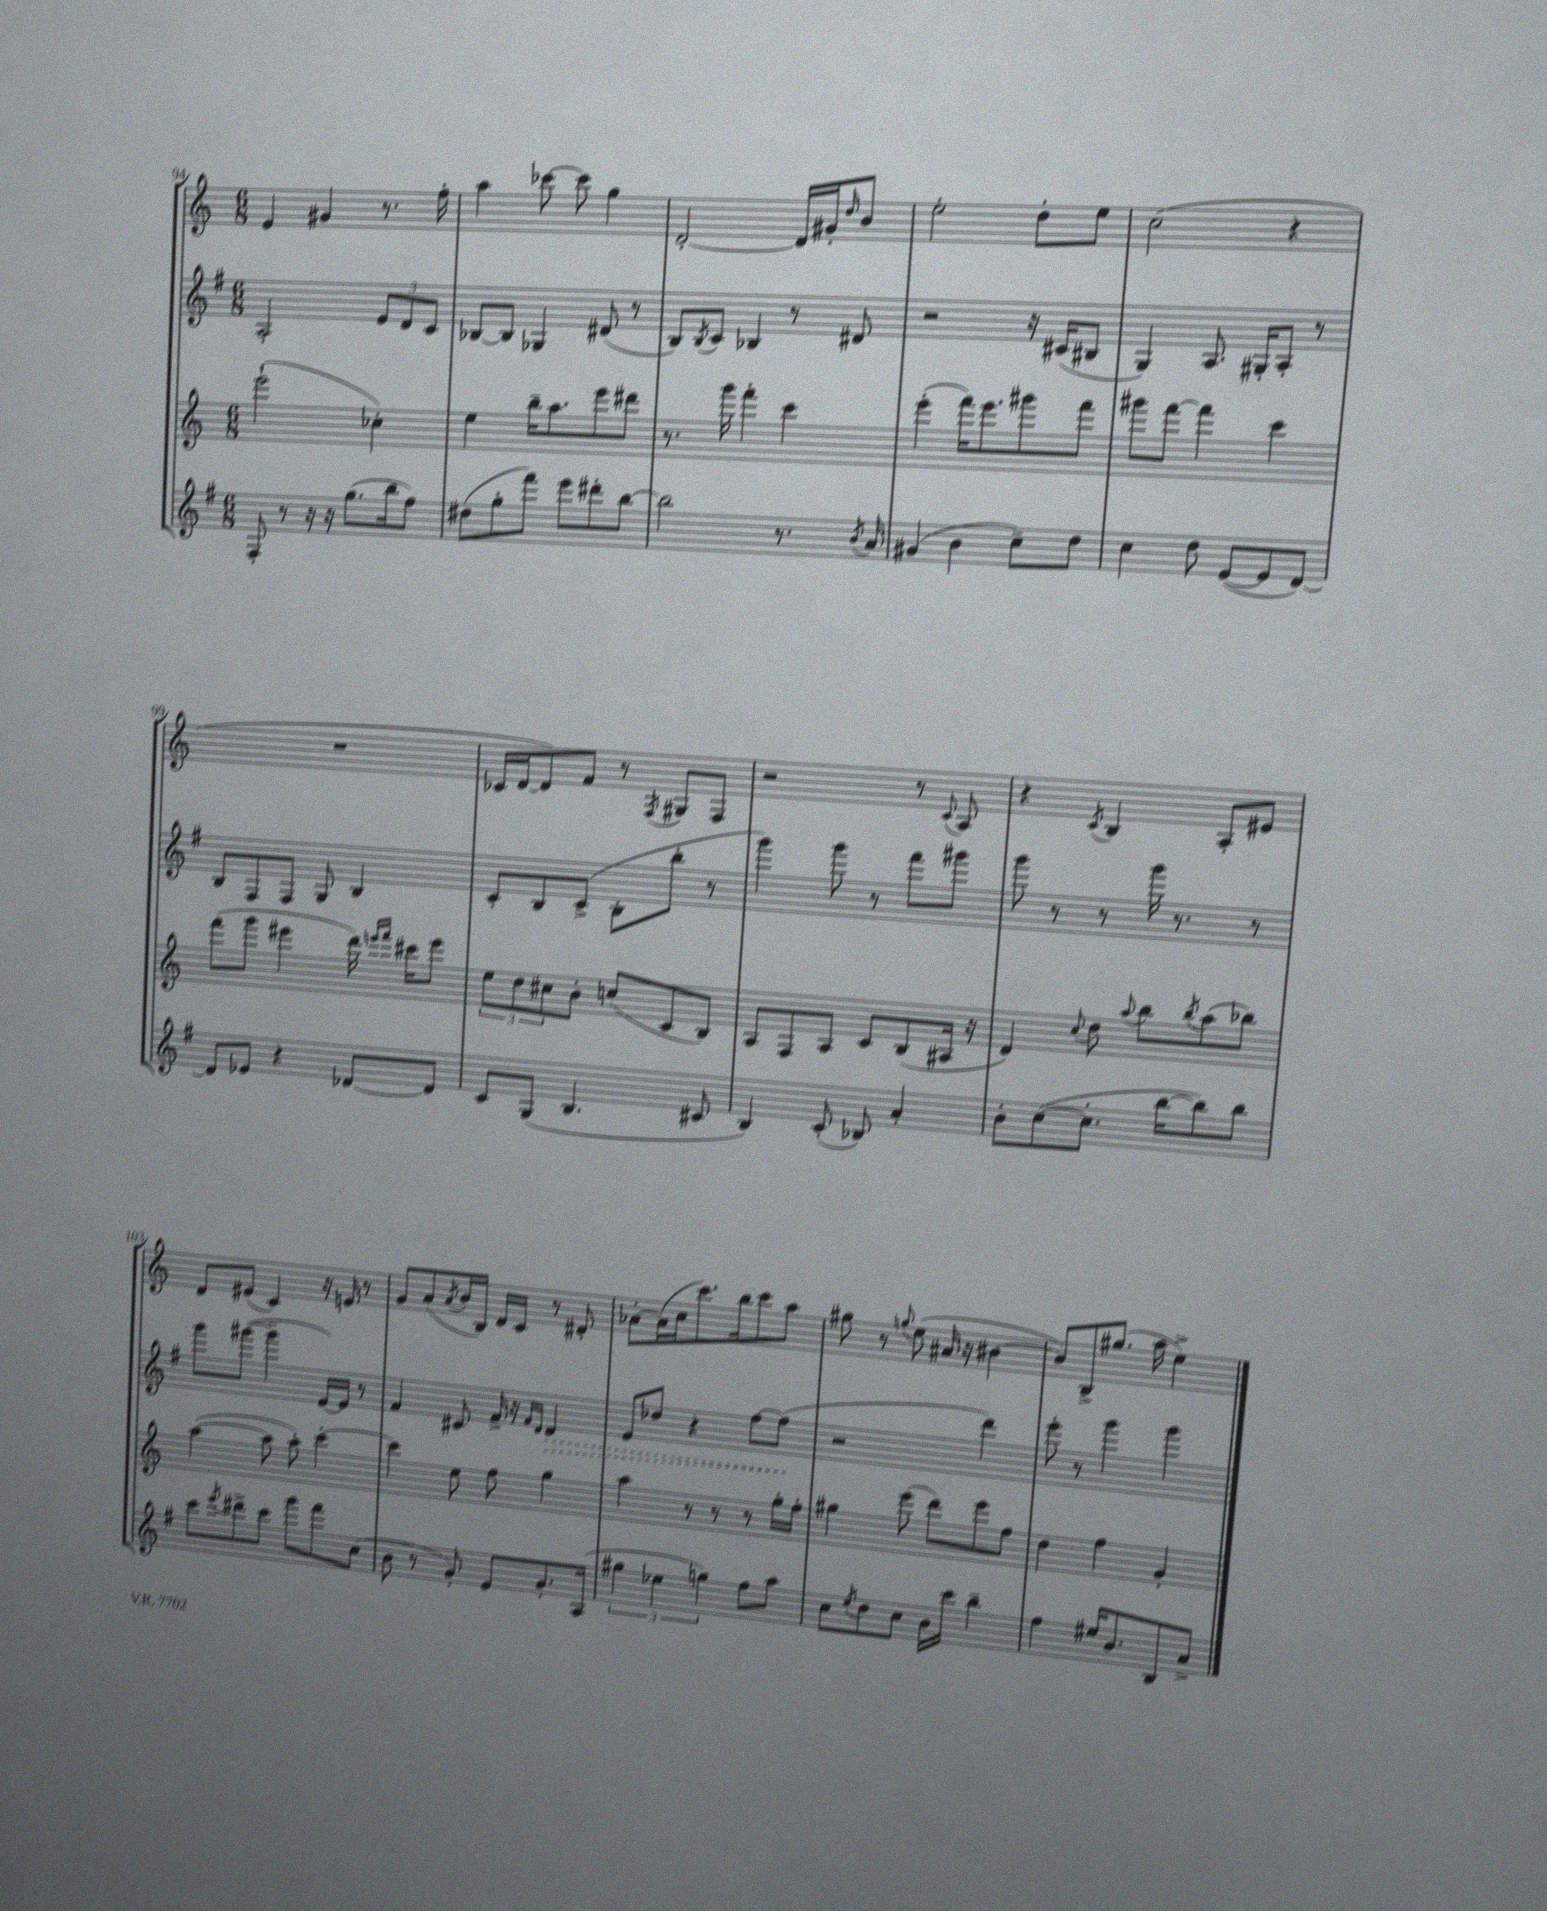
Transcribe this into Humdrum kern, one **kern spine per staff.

**kern	**kern	**kern	**kern
*staff4	*staff3	*staff2	*staff1
*clefG2	*clefG2	*clefG2	*clefG2
*k[f#]	*k[]	*k[f#]	*k[]
*M6/8	*M6/8	*M6/8	*M6/8
8F#'/	(2eee`\	2A'/	4e/
8r	.	.	.
16r	.	.	4g#/
16r	.	.	.
(8.gg\L	.	.	.
.	4cc-'\)	12e/L	8.r
16bb\k	.	.	.
.	.	12d/	.
8ff#\J)	.	.	.
.	.	12c/J	.
.	.	.	16ff'\
=	=	=	=
(8dd#\L	4ee\	[8B-/L	4aa\
8gg'\	.	8B-/]J	.
8fff#\J)	16bb~\LK	4G-/	[8ccc-\
.	8.aa\	.	.
8eee\L	.	.	8ccc-\]
8ddd#'\	8eee\	(8d#/	4gg\
[8bb\J	8ddd#\J	8r	.
=	=	=	=
2bb\]	8.r	8B/L)	[2d'/
.	.	8qB/	.
.	.	8c/J	.
.	16ggg\	.	.
.	4fff'\	4B-/	.
8.r	4ccc\	8r	16d/]LL
.	.	.	16g#'/J
.	.	.	16qqdd/
.	.	8d#/	8b/J
8qb/	.	.	.
16a/	.	.	.
=	=	=	=
(4g#/	(4eee'\	2r	2ee'\
4b\	16fff\LK)	.	.
.	8.eee\	.	.
8cc~\L)	8ggg#\	16r	8dd'\L
.	.	(16c#/LK	.
8dd\J	8fff\J	8B#/J	8ee\J
=	=	=	=
4cc\	8ggg#\L	4G/)	(2cc\
.	[8fff\J	.	.
8dd\	4fff\]	8.A/	.
([8e/L	.	.	.
.	.	16G#'/LK	.
8e/]	4ccc\	8A'/J	4r
[8d/J)	.	8r	.
=	=	=	=
8d/]L	(8fff\L	8B/L	2.r
8e-/J	8ggg\J	8F#/	.
4r	4eee#\	8F#/J	.
.	.	8G/	.
[8d-/L	16ddd\)	4B/	.
.	16qqeee/LL	.	.
.	16qqfff/JJ	.	.
.	16ccc#\LK	.	.
8d-/]J	8eee\J	.	.
=	=	=	=
8c/L	12ee\L	8c'/L	16c-/LL
.	.	.	[16d/J
.	12dd\	.	.
(8G/J	.	8B/	8d/])
.	12cc#\	.	.
4.B/	8b'\J	(8c^/J	8f/J
.	(8cc/L	8B'\L	8r
.	.	.	8qF/
.	8c/	8bb'\J	8G#/L
8c#/	8B/J)	8r	8F/J
=	=	=	=
4B/)	8A/L	4ggg\)	2r
.	8F/	.	.
(8c'/	8A/J	8ggg\	.
8B-/)	8c/L	8r	.
4a'/	(8B/	8fff#\L	8r
.	.	.	8qqc/
.	16A#/Jk	8ggg#\J	8A/
.	16r	.	.
=	=	=	=
8b'\L	4d/)	8ggg\	4r
([8cc\	.	8r	.
.	8qqcc/	.	8qc/
8.cc'\]J	8dd\	8r	4B/
.	8qqaa/	.	.
.	8bb\L	16ggg\	.
[16bb\LK	.	8.r	.
.	8qbb/	.	.
8bb\])	(8aa\	.	8A'/L
8bb\J	8bb-\J)	8r	8e#/J
=	=	=	=
8ccc\L	([4aa\	8ggg\L	8d/L
8qeee/	.	.	.
8ddd#^\	.	([8ggg#\J	(8e#/J
8ccc\J	8aa\]	4ggg#~\]	4c/)
8ggg\L	8aa'\)	.	.
8fff#\	[4ccc'\	[16e/LL)	16r
.	.	16e/]JJ	16e/
(8cc\J	.	8r	8r
=	=	=	=
8b\	4ccc\]	4f#/	8g/L
8r	.	.	(8a/
.	.	.	8qa/
8g'/)	8ee\	8c#/	16b/L
.	.	.	16B/JJ)
8e/L	8ff\	16f#^/	16d/LL
.	.	16r	16c/JJ
.	.	16qqf#/LL	.
.	.	16qqd/JJ	.
8.g'/	4gg\	4d/	8r
.	.	.	8d#'/
(16A/Jk	.	.	.
=	=	=	=
6gg#\	4aa\	8e/L	[8a-'\L
.	.	8dd-/J	(16a-\]L
6ee-\	.	.	.
.	.	.	16cc\J
.	8r	4r	8.ccc\)
6gg\)	.	.	.
.	8r	.	.
.	.	.	16bb\k
8ff#\L	8r	[8ff#\L	8ccc\
8aa\J	16gg'\LL	(8ff#\]J	8aa\J
.	16ff'\JJ	.	.
=	=	=	=
8cc\L	4gg#\	2r	8gg#\
8qee/	.	.	.
8dd\	.	.	8r
.	.	.	8qqgg/
8cc\J	(8eee\	.	(8ee\
16b\LL	8ddd\L)	.	16a#/
16ccc\JJ	.	.	16r
4bb~\	8eee\	4ddd\)	[4b#\
.	8ff\J	.	.
=	=	=	=
4ff#\	4dd\	8eee'\	8b#/]L)
.	.	8r	8B^/
16ee#/LK	4ff\	4ggg\	(8.gg#/J
8.b/	.	.	.
.	.	.	16aa\
8B/	4g'/	4ggg\	4ee^\)
8a^/J	.	.	.
==	==	==	==
*-	*-	*-	*-
